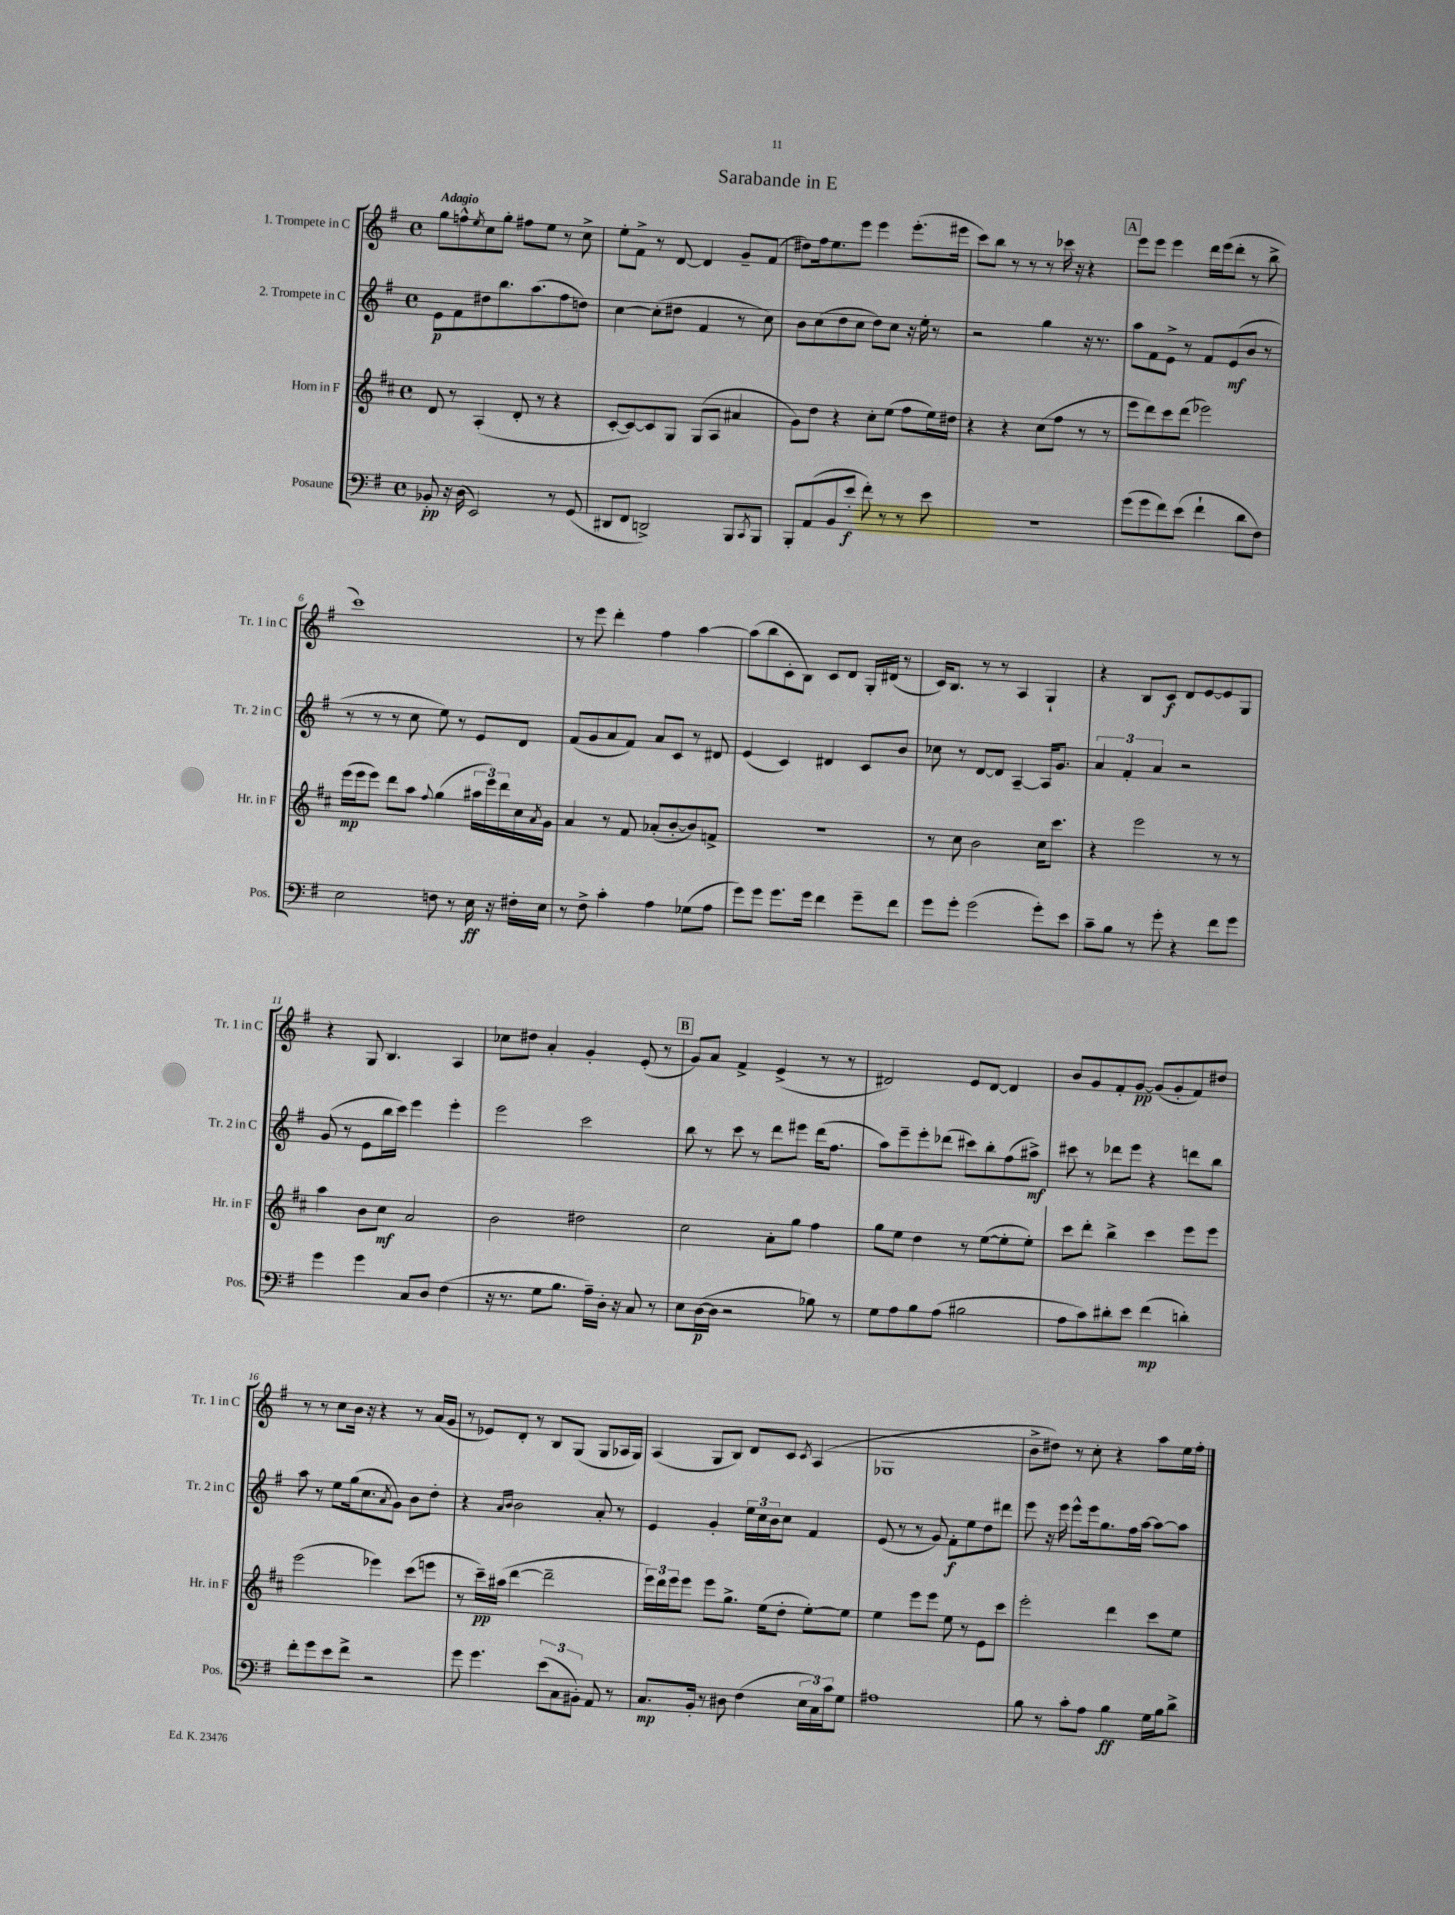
\header { title = "Sarabande in E" }
<<
\new StaffGroup <<
\new Staff = "s0" \with { instrumentName = "1. Trompete in C" shortInstrumentName = "Tr. 1 in C" } {
    \clef treble \key g \major \defaultTimeSignature \time 4/4 \tempo "Adagio"
    g''8 f''8-^ \acciaccatura { e''8 } c''8 g''8-. fis''8 e''8 r8 c''8-> |
    e''8-. fis'8-> r8 d'8~ d'4 g'8-- fis'8( |
    dis''8) fis''16 e''8. e'''8 e'''4 e'''8.-.( eis'''16 |
    c'''8) b''8 r8 r8 r8 ces'''16 r16 r4 |
    \mark \markup { \box "A" } e'''8 e'''8 e'''4 d'''16 e'''16( d'''8-. r8 b''8-> |
    c'''1) |
    r8 e'''8 d'''4-. fis''4 a''4~ |
    a''8( b''8 c'8-. b8) c'8 d'8 g16-. dis'16( r8 |
    c'16) b8. r8 r8 a4 g4-! |
    r4 b8 c'8\f d'8 e'8~ e'8 g8 |
    r4 g8 b4. a4 |
    ces''8 dis''8 a'4-. g'4-. e'8-.( r8 |
    \mark \markup { \box "B" } g'8) a'8 fis'4-> e'4->( r8 r8 |
    dis'2) e'8 dis'8~ dis'4 |
    b'8 g'8 fis'8-. g'8~\pp g'8( g'8-. fis'8) dis''8 |
    r8 r8 c''8 b'16 r16 r4 r8 a'16( g'16 |
    r8 ees'8) d'8-. r8 b8 g8( g8 aes16 g16) |
    a4( g8 b8) d'8 c'8 \acciaccatura { c'8 } a4( |
    ges1 |
    b'8-> dis''8) r8 c''8-. r4 a''8 e''16 fis''16-. \bar "|." |
}
\new Staff = "s1" \with { instrumentName = "2. Trompete in C" shortInstrumentName = "Tr. 2 in C" } {
    \clef treble \key g \major \defaultTimeSignature \time 4/4
    e'8\p fis'8 dis''8 b''8. a''8.( fis''8 d''8) |
    c''4~ c''8-.( dis''8 fis'4 r8 c''8) |
    b'8 c''8( d''8 c''8 d''8) c''8 r16 e''16-. r8 |
    r2 g''4 r16 r8. |
    \mark \markup { \box "A" } a''8 fis'8 e'8-> r8 fis'8 e'8\mf( b'8 r8 |
    r8 r8 r8 c''8 e''8) r8 e'8 d'8 |
    fis'8( g'8 a'8 fis'8) a'8 c'8 r8 dis'8 |
    e'4( c'4) dis'4 c'8 b'8 |
    ces''8 r8 d'8~ d'8 a4~-- a16 g'8. |
    \tuplet 3/2 { a'4 fis'4-. a'4 } r2 |
    g'8( r8 e'8 b''16 c'''16) e'''4 e'''4-. |
    e'''2 c'''2 |
    \mark \markup { \box "B" } b''8 r8 c'''8 r8 d'''8 eis'''8 d'''16( fis''8. |
    a''8) e'''8-- e'''8-. des'''8( cis'''8) b''8-. fis''8( ais''8->\mf) |
    cis'''8 r8 des'''8 e'''8 r4 d'''8 b''8 |
    a''8 r8 e''8 g''16( c''8. \acciaccatura { a'8 } g'8) b'8 d''8-. |
    r4 \grace { a'16 b'16 } b'2 a'8-. r8 |
    e'4 g'4-. \tuplet 3/2 { e''16 c''16 b'16 } c''8 fis'4 |
    e'8( r8 r8 g'8) fis'8-.\f e''8 d''8 dis'''8 |
    e'''8 r16 e'''16 e'''8-^ e'''16 g''8. fis''16 a''16~ a''8~ a''8 \bar "|." |
}
\new Staff = "s2" \with { instrumentName = "Horn in F" shortInstrumentName = "Hr. in F" } {
    \clef treble \key d \major \defaultTimeSignature \time 4/4
    d'8 r8 a4-.( d'8-. r8 r4 |
    cis'8~-. cis'8~) cis'8 g8 g8( a8 ais'4 |
    g'8) d''8 r4 cis''8-. e''8( fis''8 e''16) dis''16 |
    r4 r4 cis''8( fis''8 r8 r8 |
    \mark \markup { \box "A" } e'''8 d'''8) cis'''8 d'''8( ees'''2) |
    e'''16\mp( e'''16 e'''8) d'''8 a''8 \appoggiatura { fis''8 } g''4( \tuplet 3/2 { ais''16 e'''16) d'''16 } cis''16 \acciaccatura { a'8 } g'16 |
    a'4 r8 fis'8 aes'8-.( b'8~-. b'8) f'8-> |
    R1 |
    r8 cis''8 b'2 cis''16 cis'''8. |
    r4 e'''2 r8 r8 |
    a''4 b'8 cis''8\mf a'2 |
    b'2 dis''2 |
    \mark \markup { \box "B" } cis''2 a'8-. g''8 fis''4 |
    g''8 e''8 d''4 r8 e''8~( e''8-. e''8-.) |
    cis'''8 d'''8-. b''4-> cis'''4 e'''8 e'''8 |
    e'''2( ees'''4) cis'''8( e'''8 |
    r8 cis'''16--\pp) ais''16( d'''4~ d'''2-- |
    \tuplet 3/2 { e'''16) d'''16 e'''16 } e'''8 e'''8 g''8.-> e''16( d''8-. e''8~-.) e''8 |
    e''4 e'''8 e'''8 e''8 r8 e'8 cis'''8 |
    e'''2-. d'''4 cis'''8 e''8 \bar "|." |
}
\new Staff = "s3" \with { instrumentName = "Posaune" shortInstrumentName = "Pos." } {
    \clef bass \key g \major \defaultTimeSignature \time 4/4
    bes,8-.\pp r16 d16( e,2) r8 g,8( |
    dis,8 fis,8 d,2->) b,,8 \acciaccatura { c,8 } b,,8 |
    b,,8-. a,8( b,8 e'8-.\f fis'8-.) r8 r8 e'8 |
    R1 |
    \mark \markup { \box "A" } g'8( g'8 fis'8) e'8( fis'4-! d'8 fis8) |
    e2 f8 r8 e16\ff r16 fis16-. e16 |
    r8 fis8-> c'4-. a4 ges8( a8 |
    g'8) g'8 g'8. g'16 fis'4 g'8-- fis'8 |
    g'8 g'8-. g'2( g'8-.) e'8 |
    c'8-- b8 r8 g'8-. r4 fis'8 g'8 |
    g'4 g'4 c8 d8 fis4( |
    r16 r8. g8 b8. a16--) d16-. r16 c8 r8 |
    \mark \markup { \box "B" } e8 d16~\p( d16 r2 bes8) r8 |
    g8 a8 b8 a8( bis2 |
    a8 c'8) dis'8-. e'8 fis'4\mp( d'4-.) |
    fis'8-. g'8 e'8 fis'8-> r2 |
    g'8 g'4. \tuplet 3/2 { e'8( c8 bis,8-.) } a,8 r8 |
    c8.\mp b,16-. r8 dis8 fis4( \tuplet 3/2 { e16 c16) c'16 } g8 |
    ais1 |
    b8 r8 c'8-. a8 b4\ff g16 b16 d'8-> \bar "|." |
}
>>
>>
